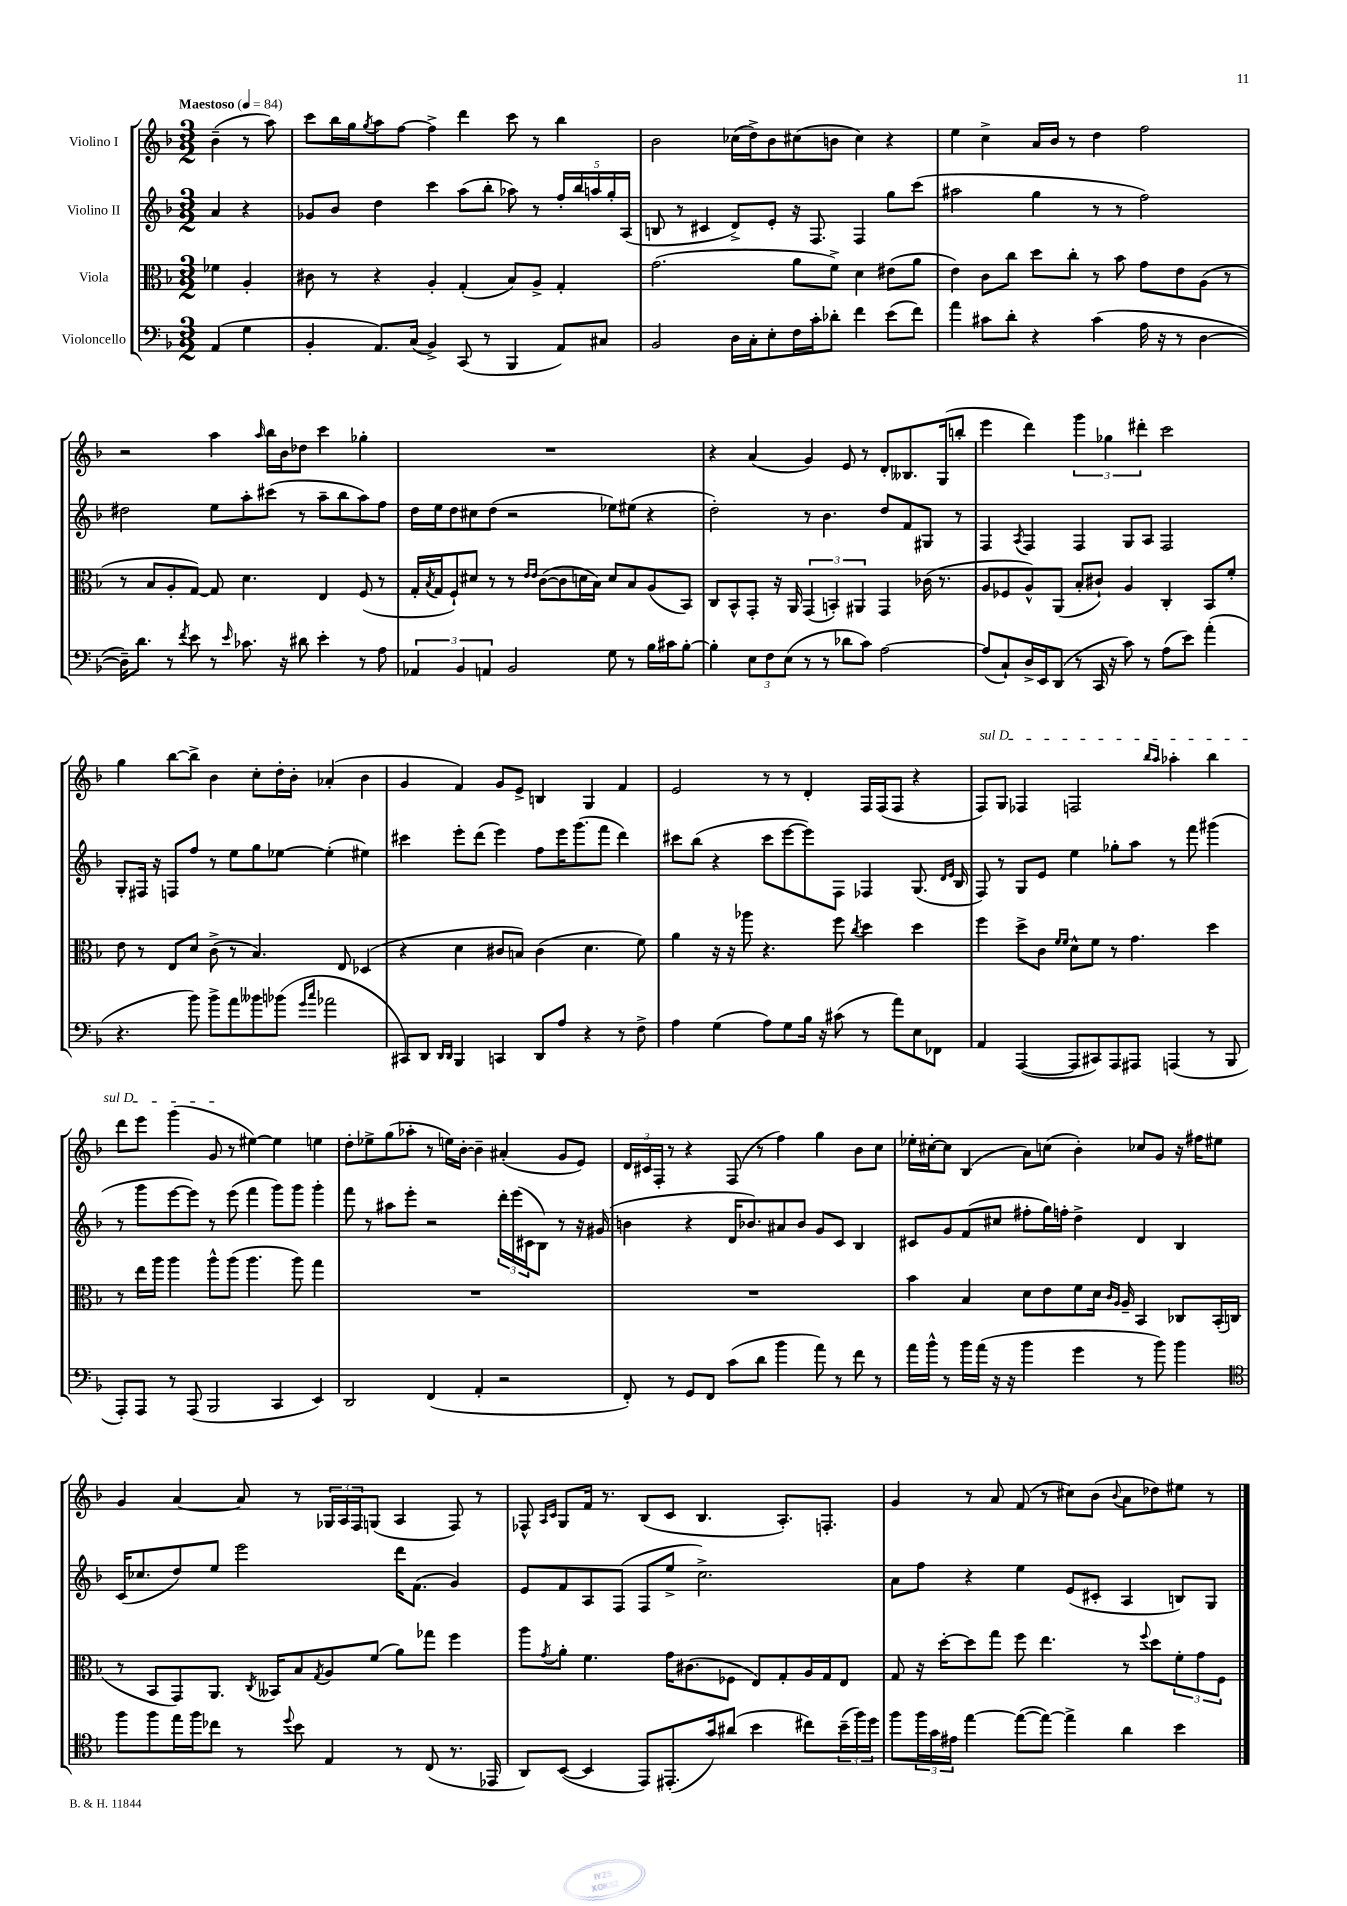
<<
\new StaffGroup <<
\new Staff = "s0" \with { instrumentName = "Violino I" } {
    \clef treble \key f \major \numericTimeSignature \time 3/2 \partial 2 \tempo "Maestoso" 4 = 84
    bes'4--( r8 a''8) |
    c'''8 bes''16 g''16 \acciaccatura { g''8 } a''8 f''8~ f''4-> d'''4 c'''8 r8 bes''4 |
    bes'2 ces''16( d''16->) bes'8 cis''8( b'8 cis''4) r4 |
    e''4 c''4-> a'16 bes'16 r8 d''4 f''2 |
    r2 a''4 \grace { a''16 } bes''16 bes'16 des''8 c'''4 ges''4-. |
    R1. |
    r4 a'4( g'4) e'8 r8 d'8-. beses8. g16( b''8-. |
    e'''4 d'''4) \tuplet 3/2 { g'''4 ges''4 dis'''4-. } c'''2 |
    g''4 bes''8~ bes''8-> bes'4 c''8-. d''16-. bes'16-. aes'4-.( bes'4 |
    g'4 f'4) g'8 e'8-> b4 g4 f'4 |
    e'2 r8 r8 d'4-. f16 f16( f8 r4 |
    \once \override TextSpanner.bound-details.left.text = \markup { \italic "sul D" } f8\startTextSpan) g8 fes4 f2 \grace { bes''16 a''16 } aes''4-. bes''4 |
    d'''8 e'''8 g'''4( g'8\stopTextSpan r8 eis''4~) eis''4 e''4 |
    d''8-. ees''8-> g''8( aes''8-. r8 e''16) bes'16~-. bes'4-- ais'4-.( g'8 e'8) |
    \tuplet 3/2 { d'16 cis'16 f16-. } r8 r4 f8( r8 f''4) g''4 bes'8 c''8 |
    ees''16-. cis''16~-. cis''8 bes4( a'8) c''8( bes'4-.) ces''8 g'8 r16 fis''16 eis''8 |
    g'4 a'4~ a'8 r8 \tuplet 3/2 { ges16 a16 f16 } g8( a4 f8) r8 |
    fes8-^ \grace { a16 c'16 } g8 f'16 r8. bes8( c'8 bes4. a8.-.) f8.-. |
    g'4 r8 a'8 f'8( r8 cis''8) bes'8( \appoggiatura { bes'8 } a'8 des''8) eis''8 r8 \bar "|." |
}
\new Staff = "s1" \with { instrumentName = "Violino II" } {
    \clef treble \key f \major \numericTimeSignature \time 3/2 \partial 2
    a'4 r4 |
    ges'8 bes'8 d''4 c'''4 a''8( bes''8-. aes''8) r8 \tuplet 5/4 { f''16-. bes''16 a''16 g''16-. a16( } |
    b8 r8 cis'4 d'8->) e'8-. r16 f8. f4 g''8 c'''8( |
    ais''2 g''4 r8 r8 f''2) |
    dis''2 e''8 a''8-. cis'''8( r8 a''8-- bes''8 a''8) f''8 |
    d''16 e''16 d''8 cis''8 d''8( r2 ees''8) eis''8( r4 |
    d''2-.) r8 bes'4. d''8 f'8 gis8 r8 |
    f4 \acciaccatura { a8 } f4 f4 g8 a8 f2 |
    g8-. fis16 r16 f8 f''8 r8 e''8 g''8 ees''8~ ees''4-.( eis''4) |
    cis'''4 e'''8-. d'''8( e'''4) f''8 e'''16 g'''8.( f'''8 d'''4) |
    cis'''8 bes''8( r4 cis'''8 e'''8~ e'''8) f8 fes4 g8.( \grace { d'16 e'16 } bes16 |
    f8) r8 g8 e'8 e''4 ges''8-. a''8 r8 f'''8 gis'''4( |
    r8 g'''8 e'''8~ e'''8) r8 e'''8( f'''4 g'''8) g'''8 g'''4-. |
    f'''8 r8 ais''8 e'''8-. r2 \tuplet 3/2 { d'''16-. e'''16( cis'16 } bes8) r8 r16 gis'16( |
    b'4 r4 d'16 bes'8.) ais'8 bes'8 g'8 c'8 bes4 |
    cis'8 g'8 f'8( cis''8 fis''8-. g''16) f''16-. d''4-> d'4 bes4 |
    c'16( ces''8. d''8) e''8 e'''2 d'''16 f'8.( g'4) |
    e'8 f'8 a8 f8( f8 e''8-> c''2.->) |
    a'8 f''8 r4 e''4 e'8( cis'8-. a4 b8) g8 \bar "|." |
}
\new Staff = "s2" \with { instrumentName = "Viola" } {
    \clef alto \key f \major \numericTimeSignature \time 3/2 \partial 2
    fes'4 a4-. |
    cis'8 r8 r4 a4-. g4-.( bes8) a8-> g4-. |
    g'2.( a'8 f'8->) d'4 eis'8( a'8 |
    e'4) c'8 c''8 d''8 c''8-. r8 bes'8 g'8 e'8 a8( r8 |
    r8 bes8 a8-. g8~) g8 d'4. e4 f8( r8 |
    g16-. \acciaccatura { bes8 } g16 f8-!) dis'8 r8 r8 \grace { e'16 e'16 } c'8~( c'8 d'16 bes16) d'8 bes8 a8( bes,8) |
    c8 bes,8-^ g,8-. r16 a,16 \tuplet 3/2 { g,4( b,4-.) ais,4 } g,4 ces'16( r8. |
    a8 fes8 a8-^) a,8( bes8-. cis'8-!) a4 c4-. bes,8 f'8-. |
    e'8 r8 e8 d'8 c'8->( r8 bes4.) e8 des4( |
    r4 d'4 cis'8 b8) cis'4( d'4. f'8) |
    a'4 r16 r16 aes''8 r4. f''8 \acciaccatura { c''8 } d''4 d''4 |
    f''4 d''8-> c'8 \grace { f'16 f'16 } d'8-^ f'8 r8 g'4. d''4 |
    r8 e''16 a''16 a''4 a''8-^ a''8( a''4. a''8) g''4 |
    R1. |
    R1. |
    bes'4 bes4 d'8 e'8 f'8 d'16 \grace { c'16 a16 } a16-- bes,4 ces8 bes,16-.( c16 |
    r8 bes,8 g,8) a,8. \acciaccatura { c8 } beses,16 bes8 \acciaccatura { g8 } a8 f'8( a'8) ges''8 f''4 |
    a''8 \acciaccatura { g'8 } a'8-. f'4. g'16 cis'8.( fes8 e8) g8-. a16 g16 e8 |
    g8 r16 d''16~-. d''8 g''8 f''8 e''4. r8 \appoggiatura { f''8 } d''8 \tuplet 3/2 { f'8-. g'8 f8 } \bar "|." |
}
\new Staff = "s3" \with { instrumentName = "Violoncello" } {
    \clef bass \key f \major \numericTimeSignature \time 3/2 \partial 2
    a,4( g4 |
    bes,4-. a,8.) c16( bes,4->) c,8( r8 bes,,4 a,8) cis8 |
    bes,2 d16 c16-. e8-. f16 c'16-. des'8-. f'4 e'8( f'8) |
    a'4 cis'8 d'8-. r4 cis'4( a16 r16 r8 d4~ |
    d16--) d'8. r8 \acciaccatura { f'8 } e'8 r8 \grace { e'16 } ces'8. r16 dis'8 e'4-. r8 a8 |
    \tuplet 3/2 { aes,4 bes,4 a,4 } bes,2 g8 r8 bes16 cis'16 bes8~-. |
    bes4-. \tuplet 3/2 { e8 f8 e8( } r8 r8 des'8 c'8) a2~ |
    a8( c8-!) d16-> e,16 d,8( r8 c,16 r16 c'8) r8 a8( e'8) a'4-.( |
    r4. bes'8) bes'8-> a'8 beses'8 bes'8( \grace { g'16 c''16 } aes'2 |
    cis,8) d,8 \grace { d,16 d,16 } bes,,4 c,4 d,8 a8 r4 r8 f8-> |
    a4 g4( a8) g8 bes16 r16 cis'8( r8 a'8) e8 fes,8 |
    a,4 a,,4~( a,,8 cis,8) a,,8 ais,,8 a,,4( r8 bes,,8 |
    a,,8-.) a,,8 r8 a,,8( bes,,2 c,4 e,4) |
    d,2 f,4( a,4-. r2 |
    f,8-.) r8 g,8 f,8 c'8( d'8 bes'4 a'8) r8 f'8 r8 |
    a'16 bes'16-^ r8 bes'16 a'16( r16 r16 bes'4 g'4 r8 bes'8) bes'4 |
    \clef tenor f''8 f''8 e''16 f''16 ces''8 r8 \appoggiatura { d''8 } bes'8 e4 r8 c8( r8. ees,16 |
    a,8) bes,8~( bes,4 e,8) eis,8.-.( g'16) ais'8( bes'4 cis''8) \tuplet 3/2 { bes'16--( f''16) d''16 } |
    f''8 \tuplet 3/2 { f''16 g'16 eis'16 } e''4~ e''8~( e''8~) e''4-> a'4 bes'4 \bar "|." |
}
>>
>>
\layout { \context { \Score \remove "Bar_number_engraver" } }
